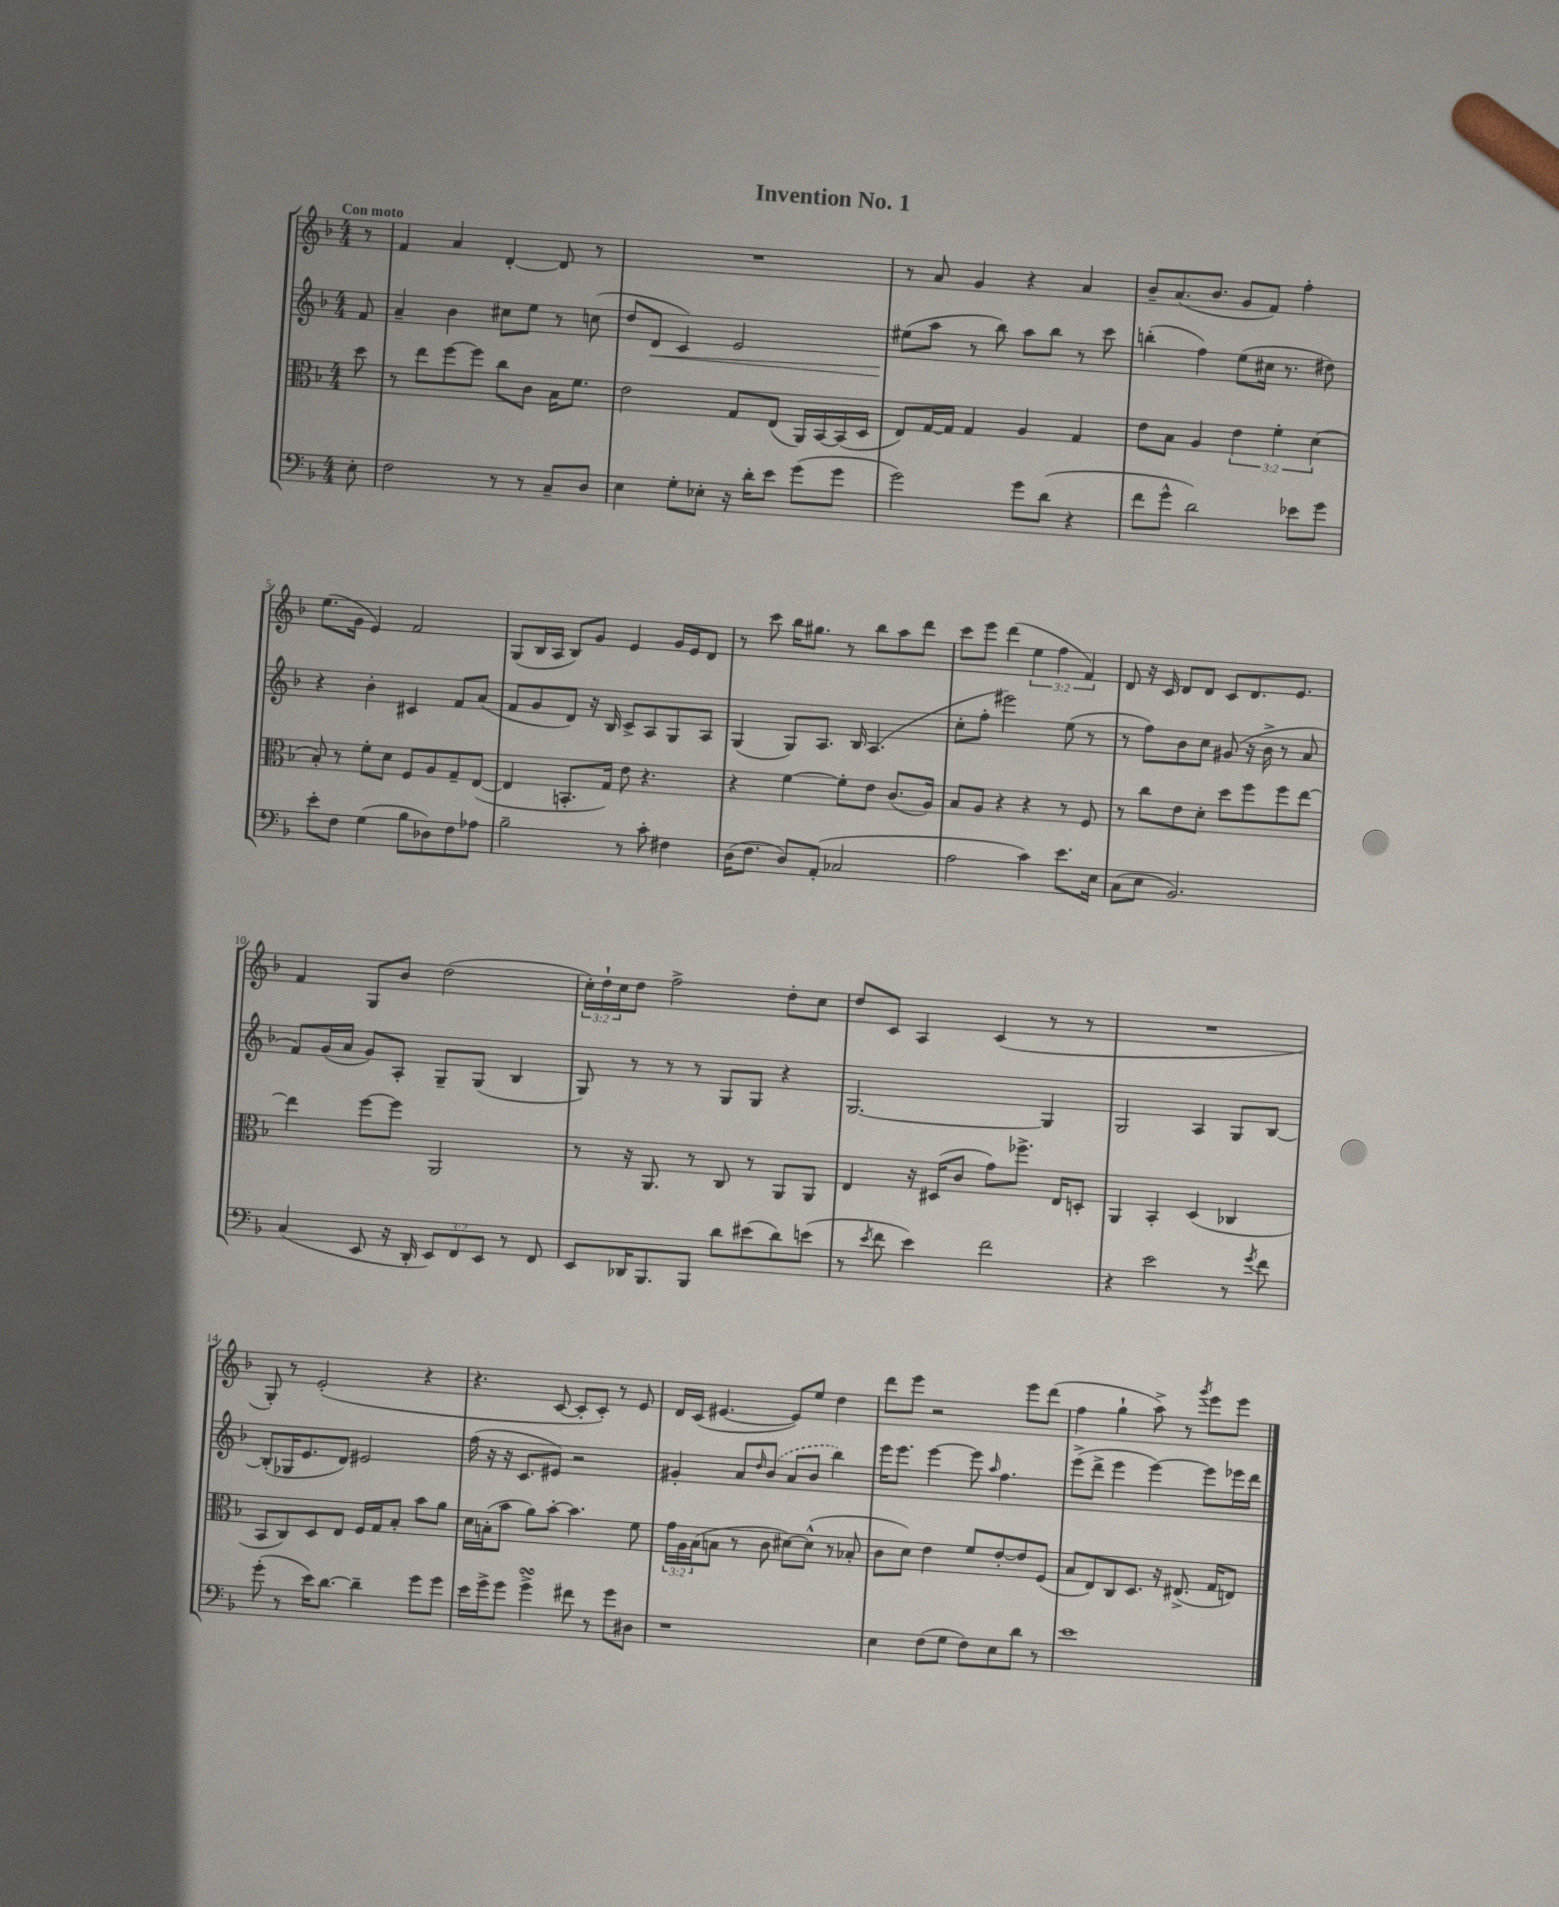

**kern	**kern	**kern	**dynam	**kern
*part4	*part3	*part2	*part2	*part1
*staff4	*staff3	*staff2	*staff2	*staff1
*clefF4	*clefC3	*clefG2	*	*clefG2
*k[b-]	*k[b-]	*k[b-]	*	*k[b-]
*M4/4	*M4/4	*M4/4	*	*M4/4
=	=	=	=	=
!	!	!	!	!LO:TX:a:B:t=Con moto
8E'\	8dd\	8f/	.	8r
=1	=1	=1	=1	=1
2F\	8r	4a~/	.	4f/
.	8ee\L	.	.	.
.	[8ff\	4b-\	.	4a/
.	8ff\J]	.	.	.
8r	8cc\L	8cc#X\L	.	[4d'/
8r	8c\J	8ee\J	.	.
8C~/L	16B-\KL	8r	.	8d/]
.	8.f\J	.	.	.
8D/J	.	(8ccn\	.	8r
=2	=2	=2	=2	=2
4E\	2e\	8dd/L	.	1r
!	!	!	!LO:HP:b	!
.	.	8d/J	<	.
8G'\L	.	4c/)	.	.
8E-X'\J	.	.	.	.
16r	8G/L	2e/	.	.
16d'\KL	.	.	.	.
8e\J	(8E/J	.	.	.
(8g\L	16AA/LL)	.	.	.
.	[16BB-/	.	.	.
8g\J	(16BB-/]	.	.	.
.	16D/JJ	.	.	.
=3	=3	=3	=3	=3
2g\)	8E/L)	(8ee#X\L	.	8r
.	[16G/L	8aa\J	[	8a/
.	16G/JJ]	.	.	.
.	4G/	8r	.	4g/
.	.	8bb-\)	.	.
8g\L	4A/	8aa\L	.	4r
(8d\J	.	8bb-\J	.	.
4r	4G/	8r	.	4a/
.	.	8ccc\	.	.
=4	=4	=4	=4	=4
8f\L	8e\L	(4bbn'\	.	8b-~/L
8g^^\J	8B-\J	.	.	(8.a/
2d\)	4A/	4ff\)	.	.
.	.	.	.	8.b-/J
.	6e\	(8ee\L	.	8g/L
.	.	16cc#X\Jk	.	8f/J)
.	6f'\	.	.	.
.	.	8.r	.	.
8e-X\L	.	.	.	4ff'\
.	(6d\	.	.	.
8g\J	.	8dd#X\)	.	.
!!LO:LB:g=z
=5	=5	=5	=5	=5
8e'\L	8B-'/)	4r	.	(8.ee\L
8F\J	8r	.	.	.
.	.	.	.	16g\Jk
(4G\	8f'\L	4b-'\	.	4e/)
.	8d\J	.	.	.
8B-\L	8F/L	4c#X/	.	2f/
8D-X\)	8A/	.	.	.
8F\	8G~/	8f/L	.	.
8A-X\J	([8E/J	(8a/J	.	.
=6	=6	=6	=6	=6
2B-~\	4E/]	8f/L	.	(8G/L
.	.	8g/	.	16B-/L
.	.	.	.	16A/JJ
.	8.BBn'/L	8d/J)	.	8B-/L)
.	.	16r	.	8g/J
.	16G/Jk)	16B-/	.	.
8r	8e\	8c^/L	.	4e/
8c'\	4.r	8A/	.	.
4F#X\	.	8G/	.	16g/LL
.	.	.	.	16e/J
.	.	8A/J	.	8d/J
=7	=7	=7	=7	=7
(16D\KL	4r	(4G/	.	8r
8.F\J	.	.	.	.
.	.	.	.	8ccc\
8D/L)	[4f\	8G/L)	.	16bb-\KL
.	.	.	.	8.gg#X\J
(8AA'/J	.	8.A/J	.	.
2C-X/	8f'\L]	.	.	8r
.	.	16B-/	.	.
.	8e\J	(4.A/	.	8bb-\L
.	(8.c/L	.	.	8aa\
.	.	.	.	8ddd\J
.	16A/Jk)	.	.	.
=8	=8	=8	=8	=8
2A\	8B-/L	8cc'\L	.	8ccc\L
.	8A/J	8ff'\J	.	8eee\J
.	4r	2eee#X\)	.	(4ddd\
4c\)	4r	.	.	6ee\
.	.	.	.	6ff\
8.e\L	8r	(8ee\	.	.
.	.	.	.	6f/)
.	8F/	8r	.	.
16E\Jk	.	.	.	.
=9	=9	=9	=9	=9
(8C\L	8r	8r	.	8d/
8E\J	8cc\L	8ff\L)	.	16r
.	.	.	.	16c/
2.BB-/)	8e\	8b-\	.	8d/L
.	8d'\J	8cc\J	.	8d/J
.	8dd\L	(8g#X/	.	8c/L
.	8ff\	16r	.	8.d/
.	.	16b-^\	.	.
.	8ff\	8r	.	.
.	.	.	.	8.e/J
.	[8ee\J	8a/	.	.
!!LO:LB:g=z
=10	=10	=10	=10	=10
(4C/	4ee\]	8f/L)	.	4f/
.	.	(16g/L	.	.
.	.	16a/JJ	.	.
8EE/	[8ff\L	8g/L)	.	8G/L
16r	8ff\J]	8A'/J	.	8b-/J
16DD'/	.	.	.	.
12EE/L)	2AA/	8G~/L	.	(2dd\
12FF/	.	.	.	.
.	.	(8G/J	.	.
12EE/J	.	.	.	.
8r	.	4B-/	.	.
8FF/	.	.	.	.
=11	=11	=11	=11	=11
8EE/L	8r	8G/)	.	24cc'\LL)
.	.	.	.	24dd`\
.	.	.	.	24cc\J
16DD-X/K	16r	8r	.	8dd\J
8.BBB-/	8.AA/	.	.	.
.	.	8r	.	2ff^\
8BBB-/J	8r	8r	.	.
8d\L	8C/	8G/L	.	.
(8e#X\	8r	8G/J	.	.
8d\)	8AA/L	4r	.	8dd'\L
(8en\J	8AA/J	.	.	8cc\J
=12	=12	=12	=12	=12
8r	4E/	[2.G/	.	8dd/L
8qe/	.	.	.	.
8f\	.	.	.	8c/J
4e\)	16r	.	.	4A/
.	(16D#X/KL	.	.	.
.	8c/J	.	.	.
2f\	8g\L)	.	.	(4c/
.	8.ff-X^\J	.	.	.
.	.	4G/]	.	8r
.	16E/KL	.	.	.
.	8Dn'/J	.	.	8r
=13	=13	=13	=13	=13
4r	4AA/	2G/	.	1r
2e\	4BB-'/	.	.	.
.	(4D/	4A/	.	.
8r	4C-X/	8G/L	.	.
8qg/	.	.	.	.
8f\	.	[8B-/J	.	.
!!LO:LB:g=z
=14	=14	=14	=14	=14
(8g'\	8BB-/L	(8B-'/L]	.	8G'/)
8r	8C/)	16G-X/K	.	8r
.	.	8.e/	.	.
16e\KL)	8D/	.	.	(2e'/
[8.d\J	.	.	.	.
.	8E/J	8d/J)	.	.
4d~\]	16F/LL	2e#X/	.	.
.	16G/J	.	.	.
.	8B-'/J	.	.	.
8g\L	8b-\L	.	.	4r
8g\J	8a\J	.	.	.
=15	=15	=15	=15	=15
16e\LL	16d\LL	(16ff\	.	4.r
16g^\J	(16Bn'\J	16r	.	.
8g\J	8b-\J	16r	.	.
.	.	8.c/L	.	.
4gsSSS^\	8a\L)	.	.	.
.	[8b-'\J	8e#X/J)	.	[8c/
8f#X\	4.b-\]	2r	.	8c'/L]
8r	.	.	.	8c'/J)
8g\L	.	.	.	8r
8D#X\J	8f\	.	.	8e/
=16	=16	=16	=16	=16
1r	24g\LL	4g#X'/	.	16d/LL
.	24A\	.	.	.
.	.	.	.	(16c/JJ
.	(24B-\J	.	.	.
.	8Bn\J	.	.	[4.e#X/
.	8r	8a/L	.	.
.	.	16qqdd/	.	.
.	8c\	(8b-/J	.	.
.	[8d#X\L)	8a/L	.	8e#/L])
.	(8d#^^\J]	8b-/J	.	8ee/J
.	8r	4bb-\)	.	4dd\
.	8B-X'/	.	.	.
=17	=17	=17	=17	=17
4E\	8c\L	16eee\KL	.	8ddd\L
.	.	8.eee\J	.	.
.	8d\J)	.	.	8eee\J
(8F\L	4e\	[4eee\	.	2r
8G\J	.	.	.	.
8F\L)	8f/L	8eee\]	.	.
.	.	16qqaa/	.	.
8E\	[8e'/	4.ff\	.	.
8d\J	8e/]	.	.	8eee\L
8r	(8F/J	.	.	(8ddd\J
=18	=18	=18	=18	=18
1e	8B-/L	(8eee^\L	.	4ff\
.	8E/)	8ddd^\J	.	.
.	8C/	4eee\	.	4gg`\
.	8.D/J	.	.	.
.	.	[4eee\)	.	8aa^\)
.	16r	.	.	.
.	(8.E#X^/	.	.	8r
.	.	.	.	8qggg/
.	.	8eee\L]	.	8eee\L
.	16G/KL	.	.	.
.	8En/J)	16eee-X\L	.	8eee\J
.	.	16ddd\JJ	.	.
==	==	==	==	==
*-	*-	*-	*-	*-
